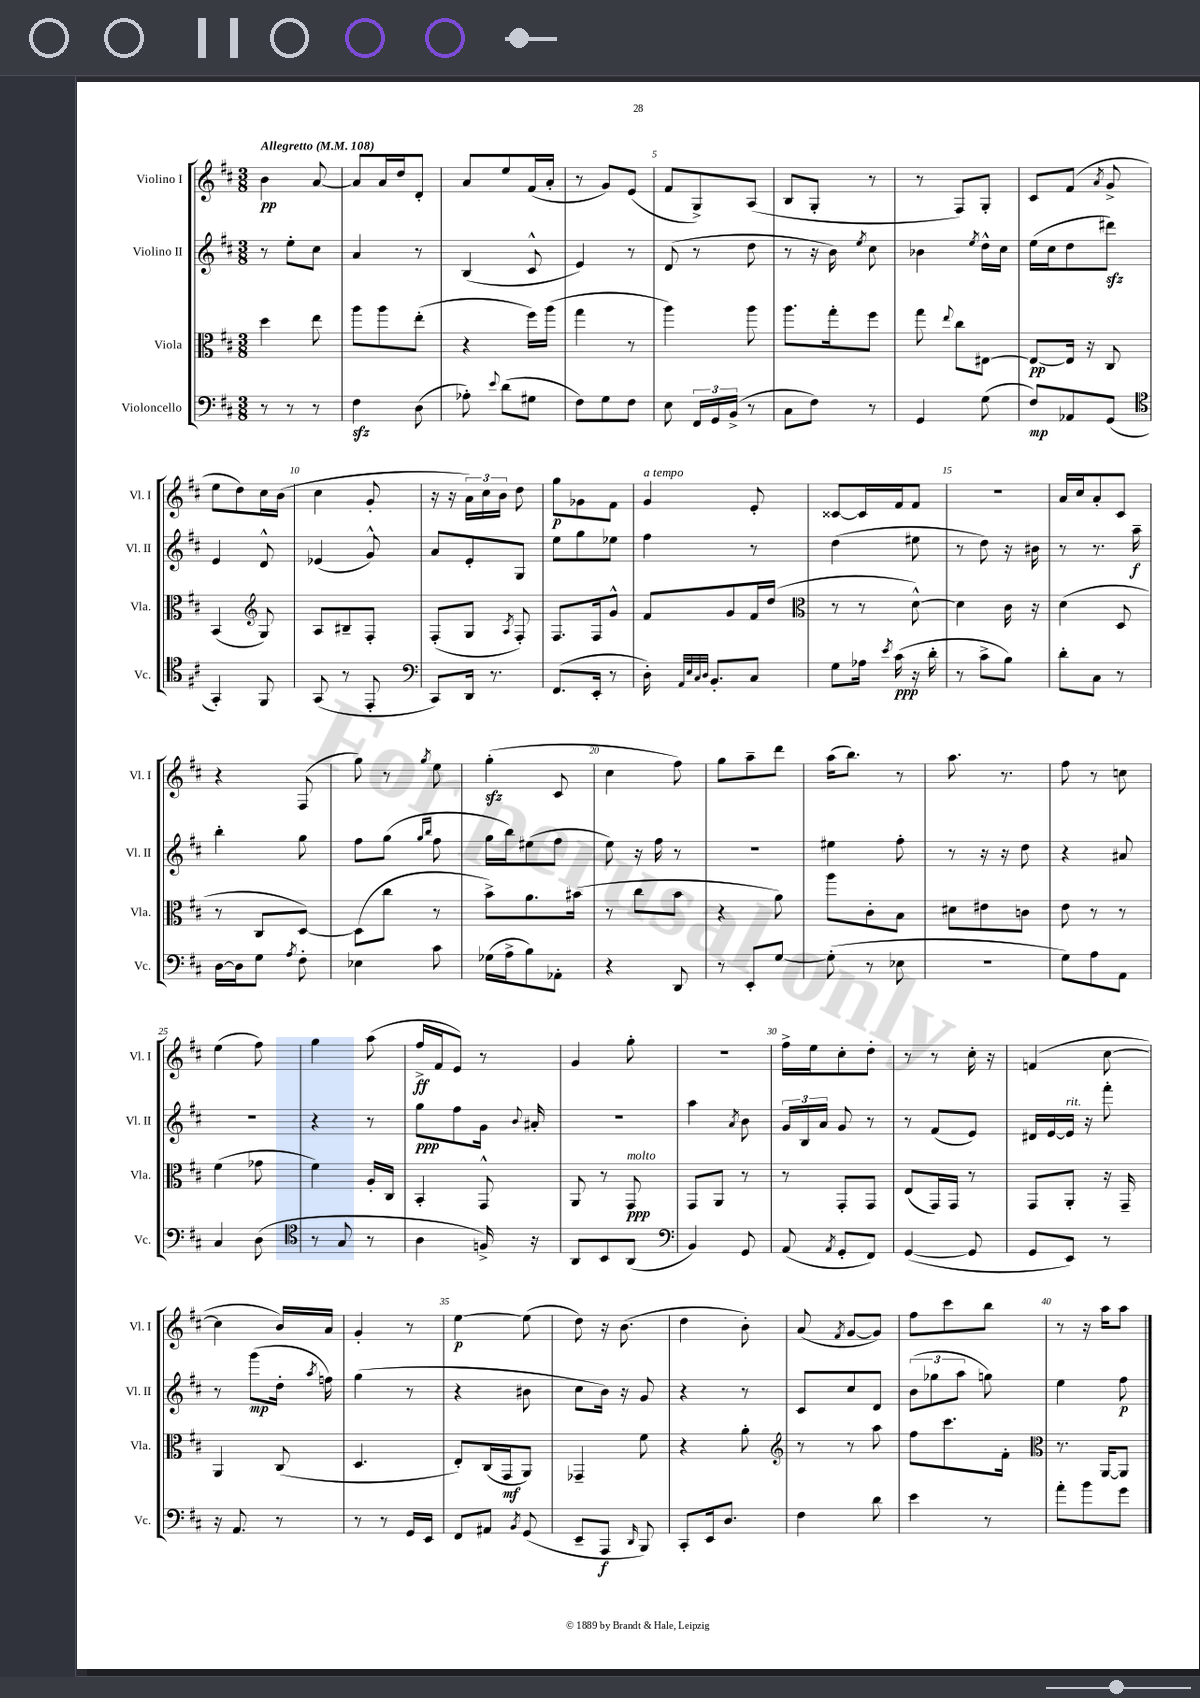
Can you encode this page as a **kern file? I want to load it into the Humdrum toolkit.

**kern	**kern	**kern	**kern
*staff4	*staff3	*staff2	*staff1
*clefF4	*clefC3	*clefG2	*clefG2
*k[f#c#]	*k[f#c#]	*k[f#c#]	*k[f#c#]
*M3/8	*M3/8	*M3/8	*M3/8
*MM108	*MM108	*MM108	*MM108
8r	4dd	8r	4b
8r	.	8ee'	.
8r	8ee	8cc#	[8a
=	=	=	=
4F#	8aa	4a	8a]
.	8aa	.	16a
.	.	.	16dd
(8D	(8ee'	8r	8d'
=	=	=	=
8A-')	4r	(4B	8a
8qqe	.	.	.
(8d	.	.	8ee
8G#	16ff#)	8c#^^	(16f#
.	(16aa	.	16a'
=	=	=	=
8F#)	4gg	4e)	8r
8G	.	.	8g)
8F#	8r	8r	(8e
=	=	=	=
8E	4aa)	(8d	8f#
24FF#	.	8r	8G^)
24GG	.	.	.
(24BB^	.	.	.
8r	8aa	8dd	(8A
=	=	=	=
8C#	8.aa	8r	8B
8F#)	.	16r	8G'
.	16gg'	16b)	.
.	.	8qee	.
8r	8ff#	8cc#	8r
=	=	=	=
4GG	8gg	4b-	8r
.	8qqee	.	.
.	8cc#	.	8F#)
.	.	8qee	.
(8G	[8E#	16dd^^	8G'
.	.	16cc#	.
=	=	=	=
8F#)	8E#_	(16ee	8c#
.	.	16cc#	.
8AA-	16E#]	8dd	(8f#
.	16r	.	.
.	.	.	8qa
(8GG	8C#	8ddd#)	8g^
=	=	=	=
*clefC4	*	*	*
4GG')	(4BB	4e	8ee
.	.	.	8dd)
*	*clefG2	*	*
8FF#	8G)	8d^^	16cc#
.	.	.	(16b
=	=	=	=
(8GG	8A	(4e-	4cc#
8r	8B#~	.	.
8EE'	8F#'	8g^^)	8g'
=	=	=	=
*clefF4	*	*	*
8CC#)	(8F#'	8a	16r
.	.	.	16r
16DD	8G	8e'	24a)
.	.	.	24cc#
8.r	.	.	.
.	.	.	24b
.	8qA	.	.
.	8F#')	8G	8dd
=	=	=	=
(8.FF#	8.F#	8ee	8gg
.	.	8gg	8g-
16EE'	16F#	.	.
8r	8g^^	8ee-	8f#
=	=	=	=
16D')	8f#	4ff#	4g
32qqAA	.	.	.
32qqE	.	.	.
32qqC#	.	.	.
32qqD	.	.	.
8.BB'	.	.	.
.	8g	.	.
8C#	16f#	8r	8e'
.	(16dd	.	.
=	=	=	=
*	*clefC3	*	*
8G	8r	(4dd	[8c##
16A-	8r	.	16c##]
8qe	.	.	.
(16c#	.	.	16f#
16r	[8d^^)	8ee#	8f#
16d'	.	.	.
=	=	=	=
8r	4d]	8r	4.r
8c#^	.	8dd)	.
8B)	16c#	16r	.
.	16r	16b#	.
=	=	=	=
8d'	(4d	8r	16a
.	.	.	16cc#
8C#	.	8.r	8a'
8r	8D	.	8c#
.	.	16aa~	.
=	=	=	=
[16D	8r	4bb'	4r
16D]	.	.	.
8G	8C#	.	.
8qA	.	.	.
8F#'	[8D)	8gg	(8F#
=	=	=	=
4E-	(8D]	8ff#	8gg)
.	8cc#	(8gg	8r
.	.	16qqgg	.
.	.	16qqbb	8qgg
8c#	8r	8ff#	8ee
=	=	=	=
(16G-	8b^)	16gg	(4gg'
16A^	.	16bb)	.
8B)	8.a	(8ee#	.
8AA-'	.	8ff#	8c#
.	(16b#	.	.
=	=	=	=
4r	8r	8ee)	4cc#
.	8cc#	16r	.
.	.	16ff#	.
8DD	8b	8r	8ff#)
=	=	=	=
8r	4r	4.r	8gg
8EE'	.	.	8aa~
[8G	8a)	.	8ddd
=	=	=	=
(8G']	8aa	4ee#	(16aa
.	.	.	8.bb)
8r	8c#'	.	.
8E-	8B	8ff#'	8r
=	=	=	=
4.r	8d#	8r	8.aa
.	8e#	16r	.
.	.	16r	8.r
.	8c	8dd	.
=	=	=	=
8G)	8e	4r	8ff#
8A	8r	.	8r
8AA	8r	8a#	8cc
=	=	=	=
4C#	(4f#	4.r	(4ee
(8D	8g-	.	8ff#)
=	=	=	=
*clefC4	*	*	*
8r	4f#)	4r	4gg
8G	.	.	.
8r	16A'	8r	(8aa
.	16C#	.	.
=	=	=	=
4A	4BB'	8gg	16ff#^
.	.	.	16f#
.	.	8ff#	8e)
16F^)	8GG^^	16g	8r
.	.	8qqb	.
16r	.	16a#'	.
=	=	=	=
8AA	8AA	4.r	4g
8BB	8r	.	.
(8AA	8GG	.	8gg'
=	=	=	=
*clefF4	*	*	*
4BB)	8GG	4aa	4.r
.	8AA	.	.
.	.	8qa	.
8GG	8r	8b	.
=	=	=	=
(8AA	8r	24g	16ff#^
.	.	24B	.
.	.	.	16ee
.	.	24a	.
8qAA	.	.	.
8GG'	8GG'	8g	8cc#'
8FF#)	8GG	8r	8dd'
=	=	=	=
([4GG	(8E	8r	8r
.	16GG)	(8f#	8r
.	16GG	.	.
8GG]	8r	8e)	16cc#'
.	.	.	16r
=	=	=	=
8GG	8GG	16d#	(4f
.	.	[16e	.
8EE)	8AA'	16e]	.
.	.	16r	.
8r	16r	8fff#'	[8cc#
.	16GG~	.	.
=	=	=	=
16r	4AA	8r	4cc#]
8.AA	.	.	.
.	.	(8ggg	.
8r	(8C#	16dd'	16b)
.	.	8qaa	.
.	.	16ff)	16a
=	=	=	=
8r	4.D	(4gg	4g'
8r	.	.	.
16GG	.	8r	8r
16EE	.	.	.
=	=	=	=
8FF#	8E')	4r	[4ee
8AA#	(16C#	.	.
.	16GG	.	.
8qBB	.	.	.
(8GG	8AA)	8b#	(8ee]
=	=	=	=
8EE~	4GG-~	8cc#	8dd)
8AAA	.	16b)	16r
.	.	16r	(8.b
16qqDD	.	.	.
8BBB)	8f#	8g	.
=	=	=	=
8CC#'	4r	4r	4dd
16EE	.	.	.
8.D	.	.	.
.	8a'	8r	8b')
=	=	=	=
*	*clefG2	*	*
4F#	8r	8c#	(8a
.	.	.	8qf#
.	8r	8cc#	[8g
8d	8aa	8d	8g])
=	=	=	=
4e	8ff#	(12b	8ff#
.	.	12gg-	.
.	8.ccc#	.	8ccc#
.	.	12aa	.
8r	.	8gg)	8bb
.	16f#'	.	.
=	=	=	=
*	*clefC3	*	*
8a'	8.r	4ee	8r
8b	.	.	16r
.	[16AA	.	16aa
8g	8AA]	8ff#	8aa
==	==	==	==
*-	*-	*-	*-
